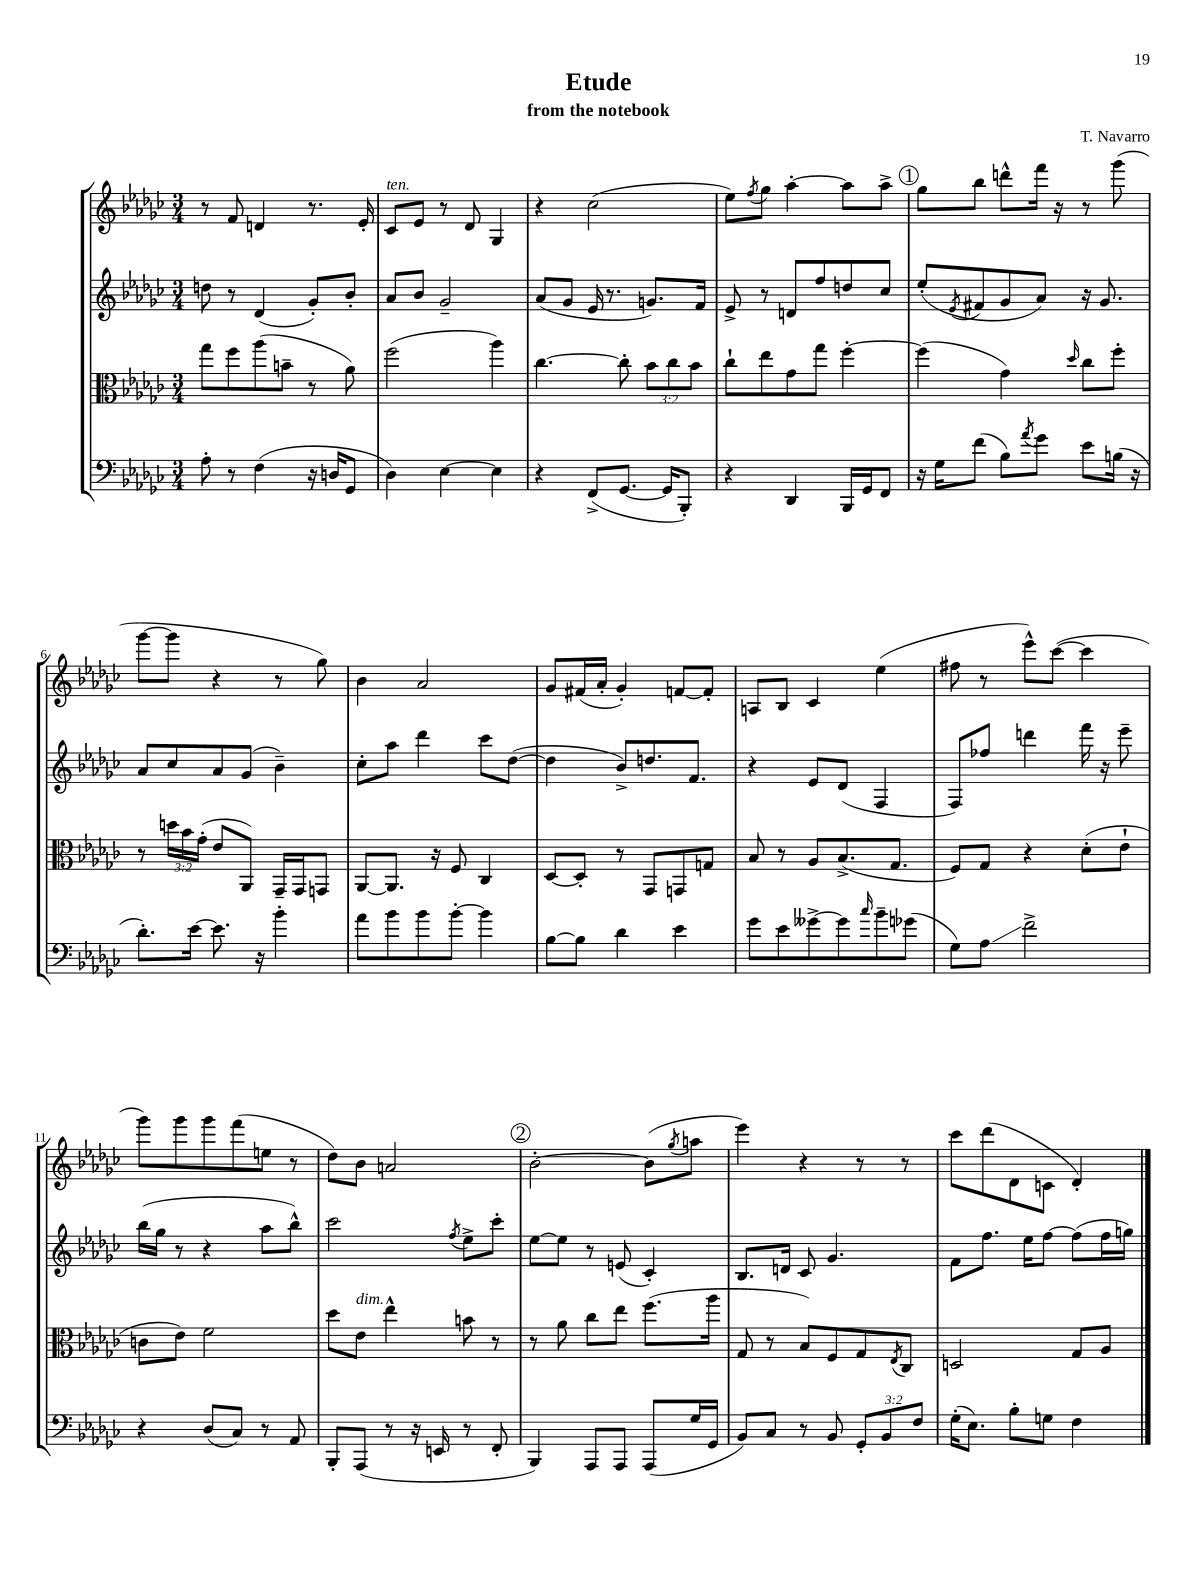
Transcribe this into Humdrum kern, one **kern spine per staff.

**kern	**kern	**kern	**kern
*staff4	*staff3	*staff2	*staff1
*clefF4	*clefC3	*clefG2	*clefG2
*k[b-e-a-d-g-c-]	*k[b-e-a-d-g-c-]	*k[b-e-a-d-g-c-]	*k[b-e-a-d-g-c-]
*M3/4	*M3/4	*M3/4	*M3/4
8A-'\	8gg-\L	8dd\	8r
8r	8ff\	8r	8f/
(4F\	(8aa-\	(4d-/	4d/
.	8b~\J	.	.
16r	8r	8g-'/L)	8.r
16D/LK	.	.	.
8GG-/J	8a-\)	8b-'/J	.
.	.	.	16e-'/
=	=	=	=
4D-\)	(2ff\	8a-/L	8c-/L
.	.	8b-/J	8e-/J
[4E-\	.	2g-~/	8r
.	.	.	8d-/
4E-\]	4aa-\)	.	4G-/
=	=	=	=
4r	[4.cc-\	(8a-/L	4r
.	.	8g-/J	.
(8FF^/L	.	16e-/	(2cc-\
.	.	8.r	.
[8.GG-/J	8cc-'\]	.	.
.	12b-\L	8.g/L)	.
16GG-/]LK	.	.	.
.	12cc-\	.	.
8BBB-'/J)	.	.	.
.	12b-\J	.	.
.	.	16f/Jk	.
=	=	=	=
4r	8cc-`\L	8e-^/	8ee-\L)
.	.	.	8qff/
.	8ee-\	8r	8gg-\J
4DD-/	8g-\	8d/L	[4aa-'\
.	8gg-\J	8ff/	.
16BBB-/LL	[4ff'\	8dd/	8aa-\]L
16GG-/J	.	.	.
8FF/J	.	8cc-/J	8aa-^\J
=	=	=	=
16r	(4ff\]	(8ee-'/L	8gg-\L
16G-\LK	.	.	.
.	.	8qe-/	.
(8f\J	.	8f#/	8bb-\J
8B-\L)	4g-\)	8g-/	8ddd^^\L
8qa-/	.	.	.
8g-\J	.	8a-/J)	16fff\Jk
.	.	.	16r
.	16qqdd-/	.	.
8e-\L	8cc-\L	16r	8r
.	.	8.g-/	.
(16B\Jk	8ff'\J	.	(8ggg-\
16r	.	.	.
=	=	=	=
8.d-'\L)	8r	8a-/L	[8ggg-\L
.	24dd\LL	8cc-/	8ggg-\]J
.	24b-\	.	.
[16e-\Jk	.	.	.
.	(24g-'\JJ	.	.
8.e-\]	8e-/L	8a-/	4r
.	8AA-/J)	(8g-/J	.
16r	.	.	.
4b-'\	16GG-~/LL	4b-~\)	8r
.	16GG-/J	.	.
.	8GG/J	.	8gg-\)
=	=	=	=
8a-\L	[8AA-/L	8cc-'\L	4b-\
8b-\	8.AA-/]J	8aa-\J	.
8b-\	.	4ddd-\	2a-/
.	16r	.	.
[8b-'\J	8F/	.	.
4b-\]	4C-/	8ccc-\L	.
.	.	([8dd-\J	.
=	=	=	=
[8B-\L	[8D-/L	4dd-\]	8g-/L
8B-\]J	8D-'/]J	.	(16f#/L
.	.	.	16a-'/JJ
4d-\	8r	8b-^/L)	4g-'/)
.	8GG-/L	8.dd/	.
4e-\	8GG/	.	[8f/L
.	.	8.f/J	.
.	8G/J	.	8f'/]J
=	=	=	=
8g-\L	8B-/	4r	8A/L
8e-\	8r	.	8B-/J
[8g--^\	8A-/L	8e-/L	4c-/
8g--\]	(8.B-^/	(8d-/J	.
16qqcc-/	.	.	.
8b-~\	.	4F/	(4ee-\
.	8.G-/J	.	.
(8g-\J	.	.	.
=	=	=	=
8G-\L)	8F/L)	8F/L)	8ff#\
8A-\J	8G-/J	8ff-/J	8r
2f^\	4r	4ddd\	8eee-^^\L)
.	.	.	([8ccc-\J
.	(8d-'\L	16fff\	4ccc-\]
.	.	16r	.
.	8e-`\J	8eee-~\	.
=	=	=	=
4r	8c\L	(16bb-\LL	8ggg-\L)
.	.	16gg-\JJ	.
.	8e-\J)	8r	8ggg-\
(8D-/L	2f\	4r	8ggg-\
8C-/J)	.	.	(8fff\
8r	.	8aa-\L	8ee\J
8AA-/	.	8bb-^^\J)	8r
=	=	=	=
8BBB-'/L	8dd-\L	2ccc-\	8dd-\L)
(8AAA-/J	8e-\J	.	8b-\J
8r	4ee-^^\	.	2a/
16r	.	.	.
16EE/	.	.	.
.	.	8qff/	.
8r	8b\	8ee-^\L	.
8FF'/	8r	8ccc-'\J	.
=	=	=	=
4BBB-/)	8r	[8ee-\L	[2b-'\
.	8a-\	8ee-\]J	.
8AAA-/L	8cc-\L	8r	.
8AAA-/J	8ee-\J	(8e/	.
(8AAA-/L	(8.ff\L	4c-'/)	(8b-\]L
.	.	.	8qgg-/
16G-/L	.	.	8aa\J
16GG-/JJ	16aa-\Jk	.	.
=	=	=	=
8BB-/L)	8G-/	8.B-/L	4eee-\)
8C-/J	8r	.	.
.	.	16d/Jk	.
8r	8B-/L)	8c-/	4r
8BB-/	8F/	4.g-/	.
12GG-'/L	8G-/	.	8r
12BB-/	.	.	.
.	8qE-/	.	.
.	8C-/J	.	8r
12F/J	.	.	.
=	=	=	=
(16G-'\LK	2D/	8f\L	8ccc-\L
8.E-\J)	.	.	.
.	.	8.ff\J	(8ddd-\
8B-'\L	.	.	8d-\
.	.	16ee-\LK	.
8G\J	.	[8ff\J	8c\J
4F\	8G-/L	(8ff\]L	4d-'/)
.	8A-/J	16ff\L	.
.	.	16gg\JJ)	.
==	==	==	==
*-	*-	*-	*-
